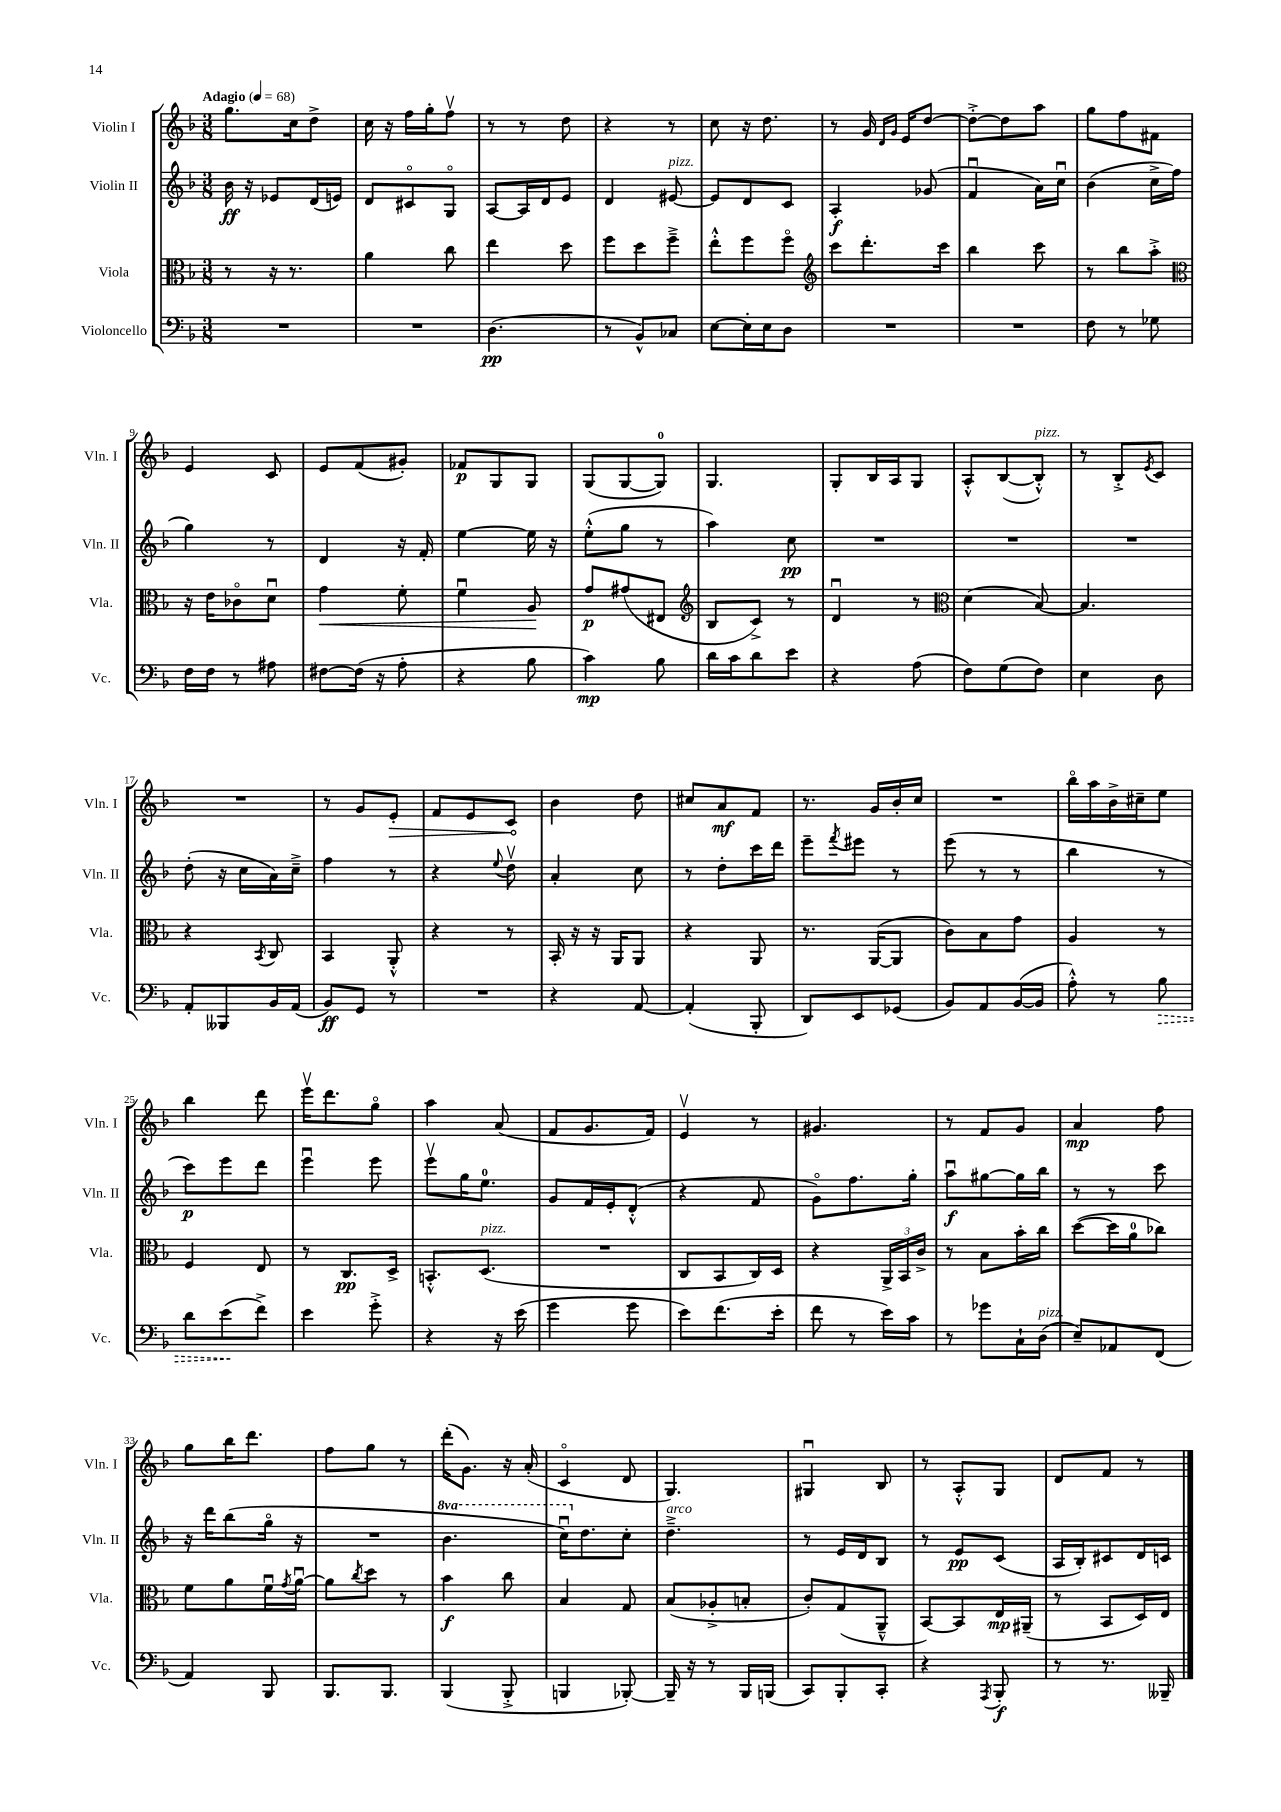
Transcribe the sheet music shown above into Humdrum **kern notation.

**kern	**kern	**kern	**kern
*staff4	*staff3	*staff2	*staff1
*clefF4	*clefC3	*clefG2	*clefG2
*k[b-]	*k[b-]	*k[b-]	*k[b-]
*M3/8	*M3/8	*M3/8	*M3/8
*MM68	*MM68	*MM68	*MM68
4.r	8r	16b-	8.gg
.	.	16r	.
.	16r	8e-	.
.	8.r	.	16cc
.	.	(16d	8dd^
.	.	16e)	.
=	=	=	=
4.r	4a	8d	16cc
.	.	.	16r
.	.	8c#o	16ff
.	.	.	16gg'
.	8cc	8Go	8ffv
=	=	=	=
(4.D	4ee	[8A	8r
.	.	16A]	8r
.	.	16d	.
.	8dd	8e	8dd
=	=	=	=
8r	8ff	4d	4r
8BB-^^)	8dd	.	.
8C-	8ff~^	[8e#	8r
=	=	=	=
[8E	8ee'^^	8e#]	8cc
16E']	8ff	8d	16r
16E	.	.	8.dd
8D	8ffo	8c	.
=	=	=	=
*	*clefG2	*	*
4.r	8ccc	4A'	8r
.	8.ddd'	.	16g
.	.	.	16qqd
.	.	.	16qqg
.	.	.	16e
.	.	(8g-	[8dd
.	16ccc	.	.
=	=	=	=
4.r	4bb-	4fu	8dd'^_
.	.	.	8dd]
.	8ccc	16a)	8aa
.	.	16ccu	.
=	=	=	=
8F	8r	(4b-	8gg
8r	8bb-	.	8ff
8G-	8aa'^	16cc^	8f#
.	.	16ff	.
=	=	=	=
*	*clefC3	*	*
16F	16r	4gg)	4e
16F	16e	.	.
8r	8c-o	.	.
8A#	8du	8r	8c
=	=	=	=
[8F#	4g	4d	8e
(16F#]	.	.	(8f
16r	.	.	.
8A'	8f'	16r	8g#')
.	.	16f'	.
=	=	=	=
4r	4fu	[4ee	8f-
.	.	.	8G
8B-	8A	16ee]	8G
.	.	16r	.
=	=	=	=
4c)	8g	(8ee'^^	(8G
.	(8g#	8gg	[8G
8B-	8E#	8r	8G])
=	=	=	=
*	*clefG2	*	*
16d	8B-	4aa)	4.G
16c	.	.	.
8d	8c^)	.	.
8e	8r	8cc	.
=	=	=	=
4r	4du	4.r	8G'
.	.	.	16B-
.	.	.	16A
(8A	8r	.	8G
=	=	=	=
*	*clefC3	*	*
8F)	(4d	4.r	8A'^^
(8G	.	.	([8B-
8F)	[8B-)	.	8B-'^^])
=	=	=	=
4E	4.B-]	4.r	8r
.	.	.	8B-'^
.	.	.	8qe
8D	.	.	8c
=	=	=	=
8AA'	4r	(8dd'	4.r
8BBB--	.	16r	.
.	.	16cc	.
.	8qBB-	.	.
16BB-	8C	16a)	.
(16AA	.	16cc~^	.
=	=	=	=
8BB-)	4BB-	4ff	8r
8GG	.	.	8g
8r	8AA'^^	8r	8e'
=	=	=	=
4.r	4r	4r	8f
.	.	.	8e
.	.	8qqee	.
.	8r	8ddv	8c
=	=	=	=
4r	16BB-'	4a'	4b-
.	16r	.	.
.	16r	.	.
.	16AA	.	.
[8AA	8AA	8cc	8dd
=	=	=	=
(4AA']	4r	8r	8cc#
.	.	8dd'	8a
8BBB-'	8AA	16ccc	8f
.	.	16ddd	.
=	=	=	=
8DD)	8.r	8eee~	8.r
.	.	8qfff	.
8EE	.	8eee#	.
.	([16AA	.	16g
(8GG-	8AA]	8r	16b-'
.	.	.	16cc
=	=	=	=
8BB-)	8c)	(8eee	4.r
8AA	8B-	8r	.
([16BB-	8g	8r	.
16BB-]	.	.	.
=	=	=	=
8A'^^)	4A	4bb-	16bb-o
.	.	.	16aa
8r	.	.	16b-^
.	.	.	16cc#~
8B-	8r	8r	8ee
=	=	=	=
8d	4F	8ccc)	4bb-
(8e	.	8eee	.
8f^)	8E	8ddd	8ddd
=	=	=	=
4e	8r	4eeeu	16eeev
.	.	.	8.ddd
.	8.C	.	.
8g'^	.	8eee	8ggo
.	16D^	.	.
=	=	=	=
4r	8.BB'^^	8eeev	4aa
.	.	16gg	.
.	(8.D	8.ee	.
16r	.	.	(8a
(16e	.	.	.
=	=	=	=
4g	4.r	8g	8f
.	.	16f	8.g
.	.	16e'	.
8g	.	(8d'^^	.
.	.	.	16f)
=	=	=	=
8e)	8C	4r	4ev
(8.f	8BB-	.	.
.	16C)	8f	8r
16e'	16D	.	.
=	=	=	=
8f	4r	8go)	4.g#
8r	.	8.ff	.
16e)	24AA^	.	.
.	24BB-	.	.
16c	.	16gg'	.
.	24c^	.	.
=	=	=	=
8r	8r	8aau	8r
8g-	8B-	[8gg#	8f
16C`	16b-'	16gg#]	8g
(16D	16cc	16bb-	.
=	=	=	=
8E~)	([8dd	8r	4a
8AA-	16dd]	8r	.
.	16a	.	.
(8FF	8cc-)	8ccc	8ff
=	=	=	=
4AA)	8f	16r	8gg
.	.	16ddd	.
.	8a	(8bb-	16bb-
.	.	.	8.ddd
8BBB-	16fu	16ggo	.
.	8qg	.	.
.	[16au	16r	.
=	=	=	=
8.BBB-	8a]	4.r	8ff
.	8qcc	.	.
.	8dd	.	8gg
8.BBB-	.	.	.
.	8r	.	8r
=	=	=	=
(4BBB-	4b-	4.bb-	(16ddd'
.	.	.	8.g)
8BBB-'^	8cc	.	16r
.	.	.	(16a'
=	=	=	=
4BBB	4B-	16cccu)	4co
.	.	8.dd	.
[8BBB-')	8G	8cc'	8d
=	=	=	=
16BBB-~]	(8B-	4.dd~^	4.G)
16r	.	.	.
8r	8A-'^	.	.
16BBB-	8B'	.	.
(16BBB	.	.	.
=	=	=	=
8CC)	8c')	8r	4G#u
8BBB-'	(8G	16e	.
.	.	16d	.
8CC'	8AA~^^	8B-	8B-
=	=	=	=
4r	[8BB-)	8r	8r
.	8BB-]	8e	8A'^^
8qAAA	.	.	.
8BBB-'	16E	(8c	8G
.	(16AA#~	.	.
=	=	=	=
8r	8r	16A	8d
.	.	16B-')	.
8.r	8BB-	8c#	8f
.	16D)	16d	8r
16BBB--~	16E	16c	.
==	==	==	==
*-	*-	*-	*-
